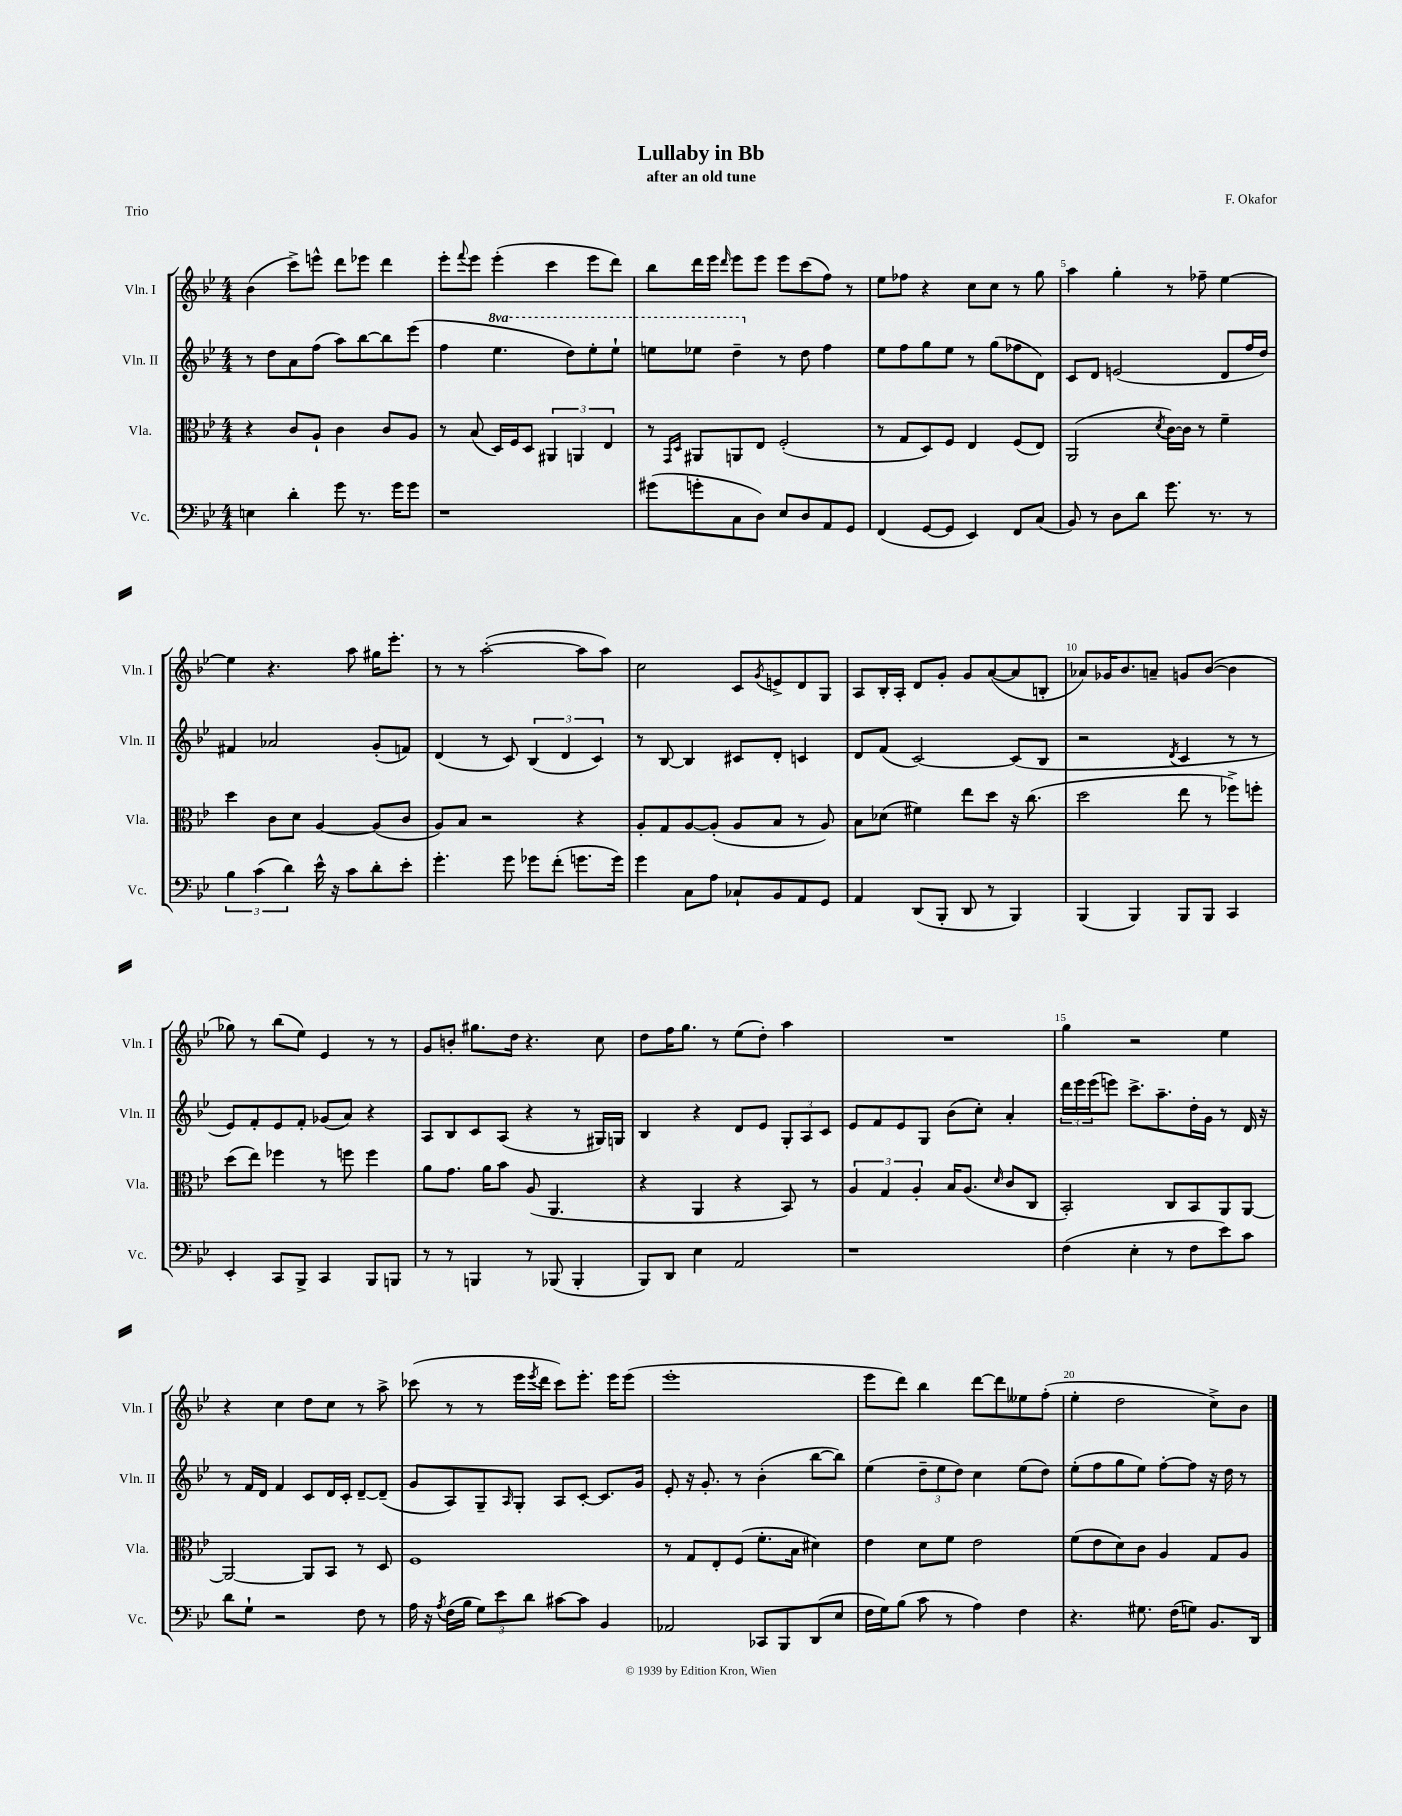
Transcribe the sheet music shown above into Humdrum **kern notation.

**kern	**kern	**kern	**kern
*staff4	*staff3	*staff2	*staff1
*clefF4	*clefC3	*clefG2	*clefG2
*k[b-e-]	*k[b-e-]	*k[b-e-]	*k[b-e-]
*M4/4	*M4/4	*M4/4	*M4/4
4E	4r	8r	(4b-
.	.	8dd	.
4d'	8c	8a	8ccc^)
.	8A`	(8ff	8eee^^
8g	4c	8aa)	8ddd
8.r	.	[8bb-	8eee-
.	8c	8bb-]	4ddd
16g	.	.	.
8g	8A	(8eee-	.
=	=	=	=
1r	8r	4ff	8eee-'
.	.	.	8qqfff
.	(8B-	.	8eee-
.	16D)	4.eee-	(4eee-'
.	16F	.	.
.	8D	.	.
.	6AA#	.	4ccc
.	.	8ddd)	.
.	6AA	.	.
.	.	8eee-'	8eee-
.	6E-	.	.
.	.	8eee-`	8ddd)
=	=	=	=
(8g#	8r	8eee	8bb-
.	16qqGG	.	.
.	16qqD	.	.
8g'	8AA#	8eee-	16ddd
.	.	.	16eee-
.	.	.	16qqddd
8C	8AA	4ddd~	8eee-
8D)	8E-	.	8eee-
8E-	(2F'	8r	8eee-
8D	.	8dd	(8ccc
8AA	.	4ff	8ff)
8GG	.	.	8r
=	=	=	=
(4FF	8r	8ee-	8ee-
.	8G	8ff	8ff-
[8GG	8D)	8gg	4r
8GG]	8F	8ee-	.
4EE-)	4E-	8r	8cc
.	.	(8gg	8cc
8FF	(8F	8ff-	8r
(8C	8E-)	8d)	8gg
=	=	=	=
8BB-)	(2AA	8c	4aa
8r	.	8d	.
8D	.	(2e	4gg'
8d	.	.	.
.	8qd	.	.
8.g	[16c)	.	8r
.	16c]	.	.
.	8r	.	8ff-~
8.r	.	.	.
.	4f~	8d	[4ee-
8r	.	16ff	.
.	.	16dd)	.
=	=	=	=
6B-	4dd	4f#	4ee-]
(6c	.	.	.
.	8c	2a-	4.r
6d)	.	.	.
.	8d	.	.
16e-^^	[4A	.	.
16r	.	.	.
8c	.	.	8aa
8d'	(8A]	(8g'	16gg#
.	.	.	8.eee-'
8e-'	8c	8f)	.
=	=	=	=
4.g'	8A)	(4d	8r
.	8B-	.	8r
.	2r	8r	([2aa'
8g	.	8c)	.
8g-	.	(6B-	.
(8f'	.	.	.
.	.	6d	.
8.g	4r	.	8aa]
.	.	6c)	.
.	.	.	8aa)
16g)	.	.	.
=	=	=	=
4g	8A'	8r	2cc
.	8G	[8B-	.
8C	[8A	4B-]	.
8A	(8A']	.	.
8C-`	8A	8c#	8c
.	.	.	8qg
8BB-	8B-	8d'	8e^
8AA	8r	4c	8d
8GG	8A)	.	8G
=	=	=	=
4AA	8B-	8d	8A
.	(8d-	(8f	16B-'
.	.	.	16A'
(8DD	4f#)	[2c)	8d
8BBB-'	.	.	8g'
8DD	8ee-	.	8g
8r	8dd	.	([8a
4BBB-)	16r	(8c]	8a]
.	(8.cc	.	.
.	.	8B-	8B'
=	=	=	=
(4BBB-	2dd	2r	8a-)
.	.	.	16g-
.	.	.	8.b-
4BBB-)	.	.	.
.	.	.	8a~
.	.	8qd	.
8BBB-	8ee-	4c	8g
8BBB-	8r	.	([8b-
4CC	8ff-^)	8r	4b-]
.	8ff'	8r	.
=	=	=	=
4EE-'	(8dd	8e-)	8gg-)
.	8ee-)	8f'	8r
8CC	4ff-	8e-	(8bb-
8BBB-^	.	8f'	8ee-)
4CC	8r	(8g-	4e-
.	8ff	8a)	.
8BBB-	4ff	4r	8r
8BBB	.	.	8r
=	=	=	=
8r	8a	8A	8g
8r	8.g	8B-	8b'
4BBB	.	8c	8.gg#
.	16a	.	.
.	8b-	(8A	.
.	.	.	16dd
8r	(8A	4r	4.r
(8BBB-	4.AA	.	.
4BBB-'	.	8r	.
.	.	16G#)	8cc
.	.	16G	.
=	=	=	=
8BBB-)	4r	4B-	8dd
8DD	.	.	16ff
.	.	.	8.gg
4E-	4AA	4r	.
.	.	.	8r
2AA	4r	8d	(8ee-
.	.	8e-	8dd')
.	8BB-)	12G'	4aa
.	.	12A	.
.	8r	.	.
.	.	12c	.
=	=	=	=
1r	6A	8e-	1r
.	.	8f	.
.	6G	.	.
.	.	8e-	.
.	6A'	.	.
.	.	8G	.
.	16B-	(8b-	.
.	(8.A	.	.
.	.	8cc')	.
.	16qqd	.	.
.	8c	4a'	.
.	8C	.	.
=	=	=	=
(4F	2BB-')	24ddd	4gg
.	.	24eee-	.
.	.	(24eee-	.
.	.	8eee)	.
4E-'	.	8.ccc^	2r
.	.	8.aa~	.
8r	8C	.	.
8F	8BB-	16dd'	.
.	.	16g	.
8e-)	8AA	8r	4ee-
8c	[8AA	16d	.
.	.	16r	.
=	=	=	=
8d	2AA_	8r	4r
8G`	.	16f	.
.	.	16d	.
2r	.	4f	4cc
.	8AA]	8c	8dd
.	8BB-	16d	8cc
.	.	16c'	.
8F	8r	[8d~	8r
8r	8D	(8d~]	8aa^
=	=	=	=
16A	1F	8g	(8ccc-
16r	.	.	.
8qA	.	.	.
(16F	.	8A)	8r
16B-	.	.	.
12G)	.	8G~	8r
12e-	.	.	.
.	.	16qqA	.
.	.	8G'	16eee-
12d	.	.	.
.	.	.	8qeee-
.	.	.	16ddd
[8c#	.	8A	8ccc-)
8c#]	.	[8c'	8.eee-'
4BB-	.	8.c]	.
.	.	.	16eee-
.	.	.	(8eee-
.	.	16g	.
=	=	=	=
2AA-	8r	8e-'	1eee-'
.	8G	16r	.
.	.	8.g'	.
.	8E-'	.	.
.	(8F	8r	.
8CC-	8.f'	(4b-'	.
8BBB-	.	.	.
.	16B-	.	.
(8DD	4d#)	[8bb-	.
8E-	.	8bb-])	.
=	=	=	=
16F	4e-	(4ee-	8eee-
16G)	.	.	.
(8B-	.	.	8ddd)
8c	8d	12dd~	4bb-
.	.	12ee-	.
8r	8f	.	.
.	.	12dd)	.
4A)	2e-	4cc	[8ddd
.	.	.	8ddd]
4F	.	(8ee-	8ee--
.	.	8dd)	(8ff'
=	=	=	=
4.r	(8f	(8ee-'	4ee-'
.	8e-	8ff	.
.	8d)	8gg	2dd
8.G#	8c	8ee-)	.
.	4A	[8ff'	.
(16F	.	.	.
8G)	.	8ff]	.
8.BB-	8G	16r	8cc^)
.	.	16dd	.
.	8A	8r	8b-
16DD	.	.	.
==	==	==	==
*-	*-	*-	*-
